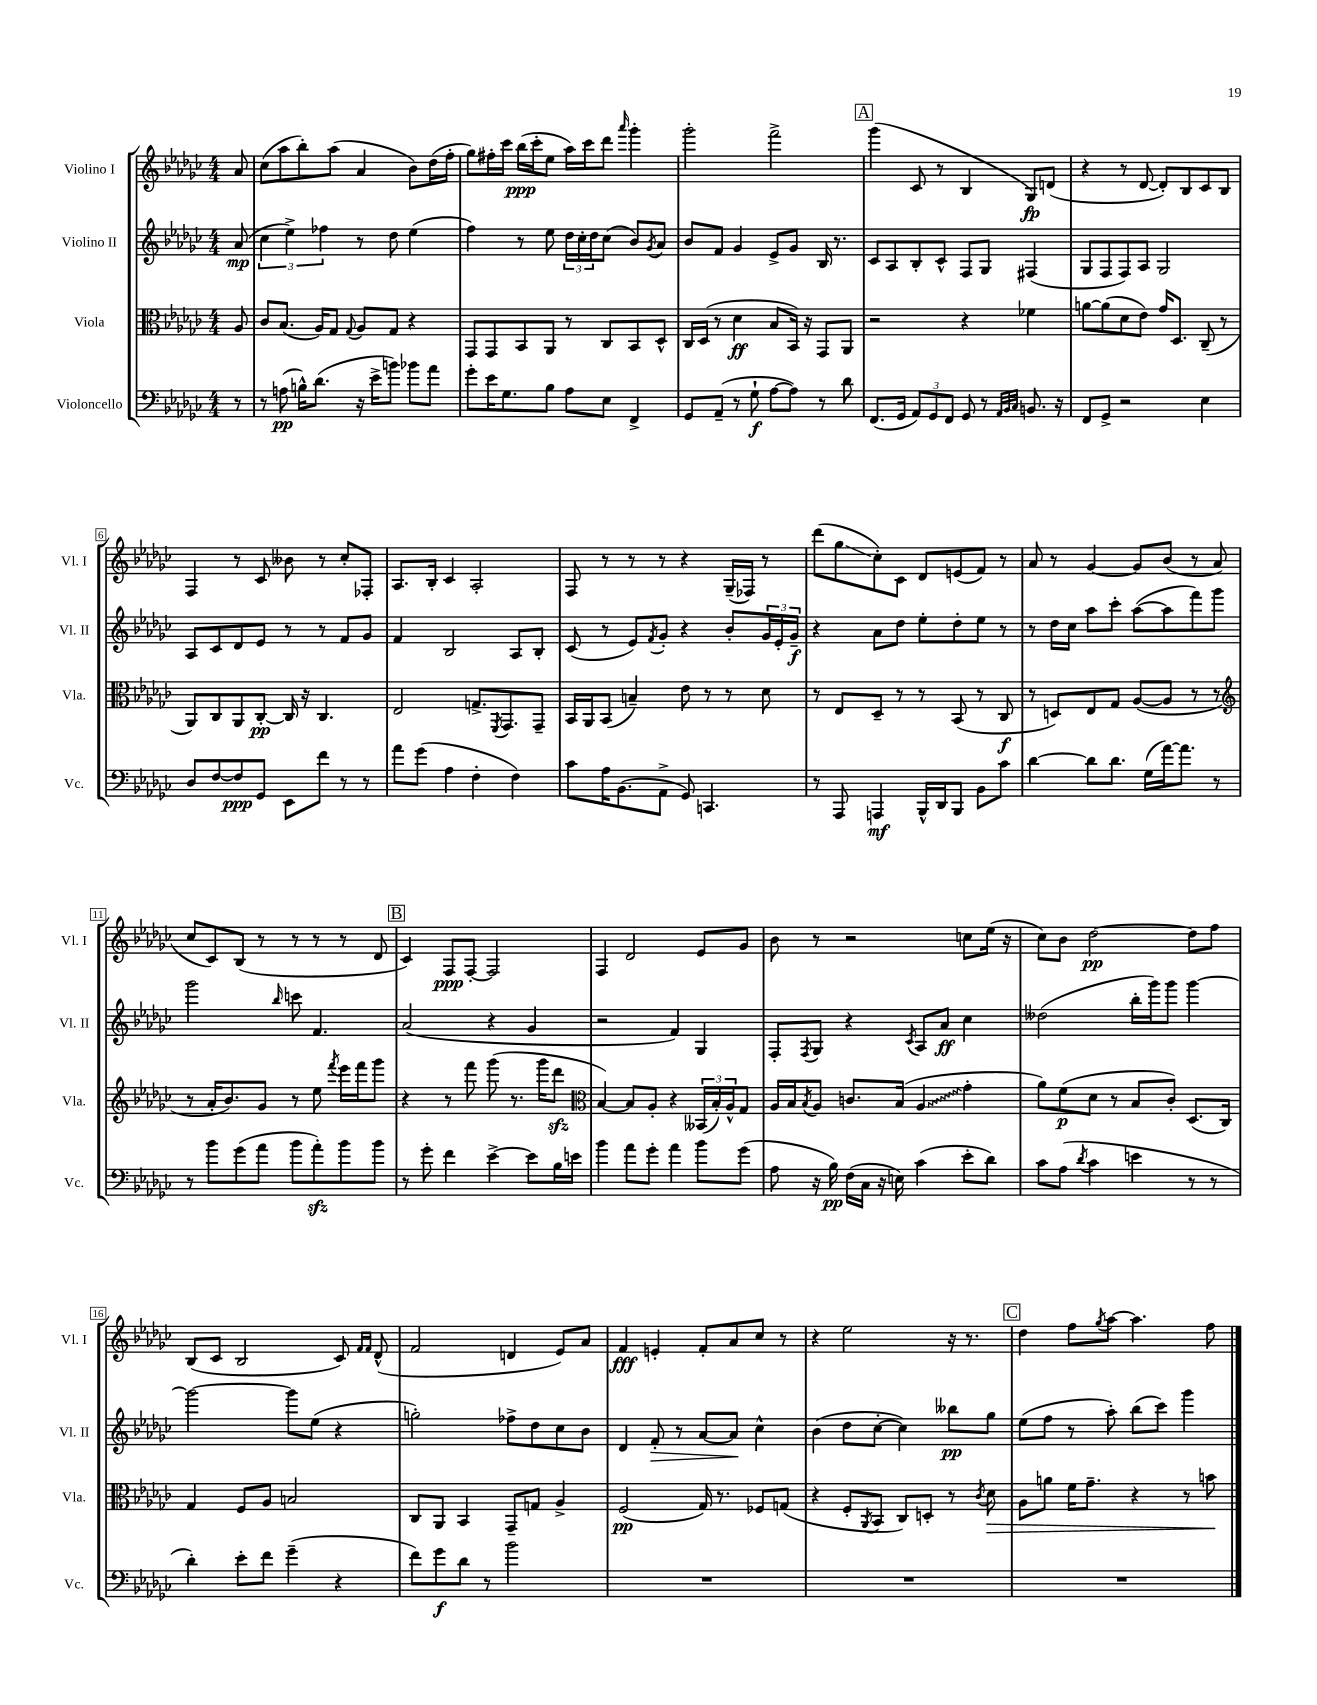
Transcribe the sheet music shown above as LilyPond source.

<<
\new StaffGroup <<
\new Staff = "s0" \with { instrumentName = "Violino I" shortInstrumentName = "Vl. I" } {
    \clef treble \key ges \major \numericTimeSignature \time 4/4 \partial 8
    aes'8 |
    ces''8( aes''8 bes''8-.) aes''8( aes'4 bes'8) des''16( f''16-. |
    ges''8) fis''16-. ces'''16 bes''16\ppp( ces'''16-. ees''8 aes''16) ces'''16 des'''8 \grace { aes'''16 } ges'''4-. |
    ges'''2-. f'''2-> |
    \mark \markup { \box "A" } ges'''4( ces'8 r8 bes4 ges8\fp) d'8( |
    r4 r8 des'8~ des'8-.) bes8 ces'8 bes8 |
    f4 r8 ces'8 beses'8 r8 ces''8-. fes8-. |
    aes8. bes16-. ces'4 aes2-. |
    f8 r8 r8 r8 r4 ges16--( fes16) r8 |
    des'''8( ges''8\glissando ces''8-.) ces'8 des'8 e'8( f'8) r8 |
    aes'8 r8 ges'4~ ges'8 bes'8( r8 aes'8 |
    ces''8 ces'8) bes8( r8 r8 r8 r8 des'8 |
    \mark \markup { \box "B" } ces'4) f8\ppp f8~-. f2 |
    f4 des'2 ees'8 ges'8 |
    bes'8 r8 r2 c''8 ees''16( r16 |
    ces''8) bes'8 des''2~\pp des''8 f''8 |
    bes8( ces'8 bes2 ces'8) \grace { f'16 f'16 } des'8-^( |
    f'2 d'4 ees'8) aes'8 |
    f'4\fff e'4-. f'8-. aes'8 ces''8 r8 |
    r4 ees''2 r16 r8. |
    \mark \markup { \box "C" } des''4 f''8 \acciaccatura { ges''8 } aes''8~ aes''4. f''8 \bar "|." |
}
\new Staff = "s1" \with { instrumentName = "Violino II" shortInstrumentName = "Vl. II" } {
    \clef treble \key ges \major \numericTimeSignature \time 4/4 \partial 8
    aes'8\mp( |
    \tuplet 3/2 { ces''4 ees''4->) fes''4 } r8 des''8 ees''4( |
    f''4) r8 ees''8 \tuplet 3/2 { des''16 ces''16-. des''16 } ces''8( bes'8) \acciaccatura { ges'8 } aes'8 |
    bes'8 f'8 ges'4 ees'8-> ges'8 bes16 r8. |
    \mark \markup { \box "A" } ces'8 aes8 bes8-. ces'8-^ f8 ges8 fis4( |
    ges8 f8 f8) aes8 ges2 |
    aes8 ces'8 des'8 ees'8 r8 r8 f'8 ges'8 |
    f'4 bes2 aes8 bes8-. |
    ces'8( r8 ees'8) \acciaccatura { f'8 } ges'8-. r4 bes'8-. \tuplet 3/2 { ges'16 ees'16-. ges'16--\f } |
    r4 aes'8 des''8 ees''8-. des''8-. ees''8 r8 |
    r8 des''16 ces''16 aes''8 ces'''8-. aes''8~( aes''8 f'''8) ges'''8 |
    ges'''2 \grace { bes''16 } c'''8 f'4. |
    \mark \markup { \box "B" } aes'2( r4 ges'4 |
    r2 f'4) ges4 |
    f8-. \acciaccatura { f8 } ges8 r4 \acciaccatura { ces'8 } aes8 aes'8\ff ces''4 |
    deses''2( bes''16-. ges'''16) ges'''8 ges'''4~ |
    ges'''2~ ges'''8 ees''8( r4 |
    g''2-.) fes''8-> des''8 ces''8 bes'8 |
    des'4 f'8-.\> r8 aes'8~ aes'8\! ces''4-^ |
    bes'4( des''8 ces''8~-. ces''4) beses''8\pp ges''8 |
    \mark \markup { \box "C" } ees''8( f''8 r8 aes''8-.) bes''8( ces'''8) ges'''4 \bar "|." |
}
\new Staff = "s2" \with { instrumentName = "Viola" shortInstrumentName = "Vla." } {
    \clef alto \key ges \major \numericTimeSignature \time 4/4 \partial 8
    aes8 |
    ces'8 bes8.( aes16) ges8 \appoggiatura { ges8 } aes8 ges8 r4 |
    ges,8 ges,8 bes,8 aes,8 r8 ces8 bes,8 des8-^ |
    ces16 des16( r8 des'4\ff bes8 bes,16) r16 ges,8 aes,8 |
    \mark \markup { \box "A" } r2 r4 fes'4 |
    a'8~ a'8( des'8 ees'8) ges'16 des8. ces8--( r8 |
    aes,8) ces8 aes,8 ces8~-.\pp ces16 r16 ces4. |
    ees2 g8.-> \acciaccatura { f,8 } ges,8. ges,8-- |
    bes,16 aes,16 bes,8( b4--) ees'8 r8 r8 des'8 |
    r8 ees8 des8-- r8 r8 bes,8( r8 ces8\f |
    r8 d8) ees8 ges8 aes8~( aes8 r8 r8 |
    \clef treble r8 aes'16-. bes'8.) ges'8 r8 ees''8 \acciaccatura { f'''8 } ees'''16 f'''16 ges'''8 |
    \mark \markup { \box "B" } r4 r8 f'''8 ges'''8( r8. ges'''16 des'''8\sfz |
    \clef alto bes4~) bes8 aes8-. r4 \tuplet 3/2 { beses,16( bes16-.) aes16-^ } ges8 |
    aes16 bes16 \acciaccatura { bes8 } aes8 c'8. bes16( \once \override Glissando.style = #'zigzag aes4\glissando ges'4-. |
    aes'8) f'8\p( des'8 r8 bes8 ces'8-.) des8.( ces16) |
    ges4 f8 aes8 b2 |
    ces8 aes,8 bes,4 ges,8-- g8 aes4-> |
    f2\pp( ges16) r8. fes8 g8( |
    r4 f8-. \acciaccatura { aes,8 } bes,8 ces8) d8-. r8 \acciaccatura { ces'8 } des'8\> |
    \mark \markup { \box "C" } aes8 a'8 f'16 ges'8.-- r4 r8 b'8\! \bar "|." |
}
\new Staff = "s3" \with { instrumentName = "Violoncello" shortInstrumentName = "Vc." } {
    \clef bass \key ges \major \numericTimeSignature \time 4/4 \partial 8
    r8 |
    r8 a8\pp( b16-^) des'8.( r16 ees'16-> b'8) bes'8 aes'8 |
    ges'8-. ees'16 ges8. bes8 aes8 ees8 f,4-> |
    ges,8 aes,8--( r8 ges8-!\f aes8~ aes8) r8 des'8 |
    \mark \markup { \box "A" } f,8.( ges,16 \tuplet 3/2 { aes,8) ges,8 f,8 } ges,8 r8 \grace { aes,32 bes,32 ces32 } b,8. r16 |
    f,8 ges,8-> r2 ees4 |
    des8 f8~ f8\ppp ges,8 ees,8 f'8 r8 r8 |
    aes'8 ges'8( aes4 f4-. f4) |
    ces'8 aes16 bes,8.( aes,8-> ges,8) c,4. |
    r8 aes,,8 a,,4\mf bes,,16-^ des,16 bes,,8 bes,8 ces'8 |
    des'4~ des'8 des'8. ges16( aes'16~) aes'8. r8 |
    r8 bes'8 ges'8( aes'8 bes'8 aes'8-.\sfz) bes'8 bes'8 |
    \mark \markup { \box "B" } r8 ges'8-. f'4 ees'4~-> ees'8 bes16 e'16 |
    bes'4 aes'8 ges'8-. aes'4 bes'8 ges'8( |
    aes8 r16 bes16\pp) f16( ces16 r16 e16) ces'4( ees'8-. des'8) |
    ces'8 aes8( \acciaccatura { des'8 } ces'4 e'4 r8 r8 |
    des'4-.) ees'8-. f'8 ges'4--( r4 |
    f'8) ges'8\f des'8 r8 bes'2 |
    R1 |
    R1 |
    \mark \markup { \box "C" } R1 \bar "|." |
}
>>
>>
\layout { \context { \Score \override BarNumber.stencil = #(make-stencil-boxer 0.1 0.3 ly:text-interface::print) } }
